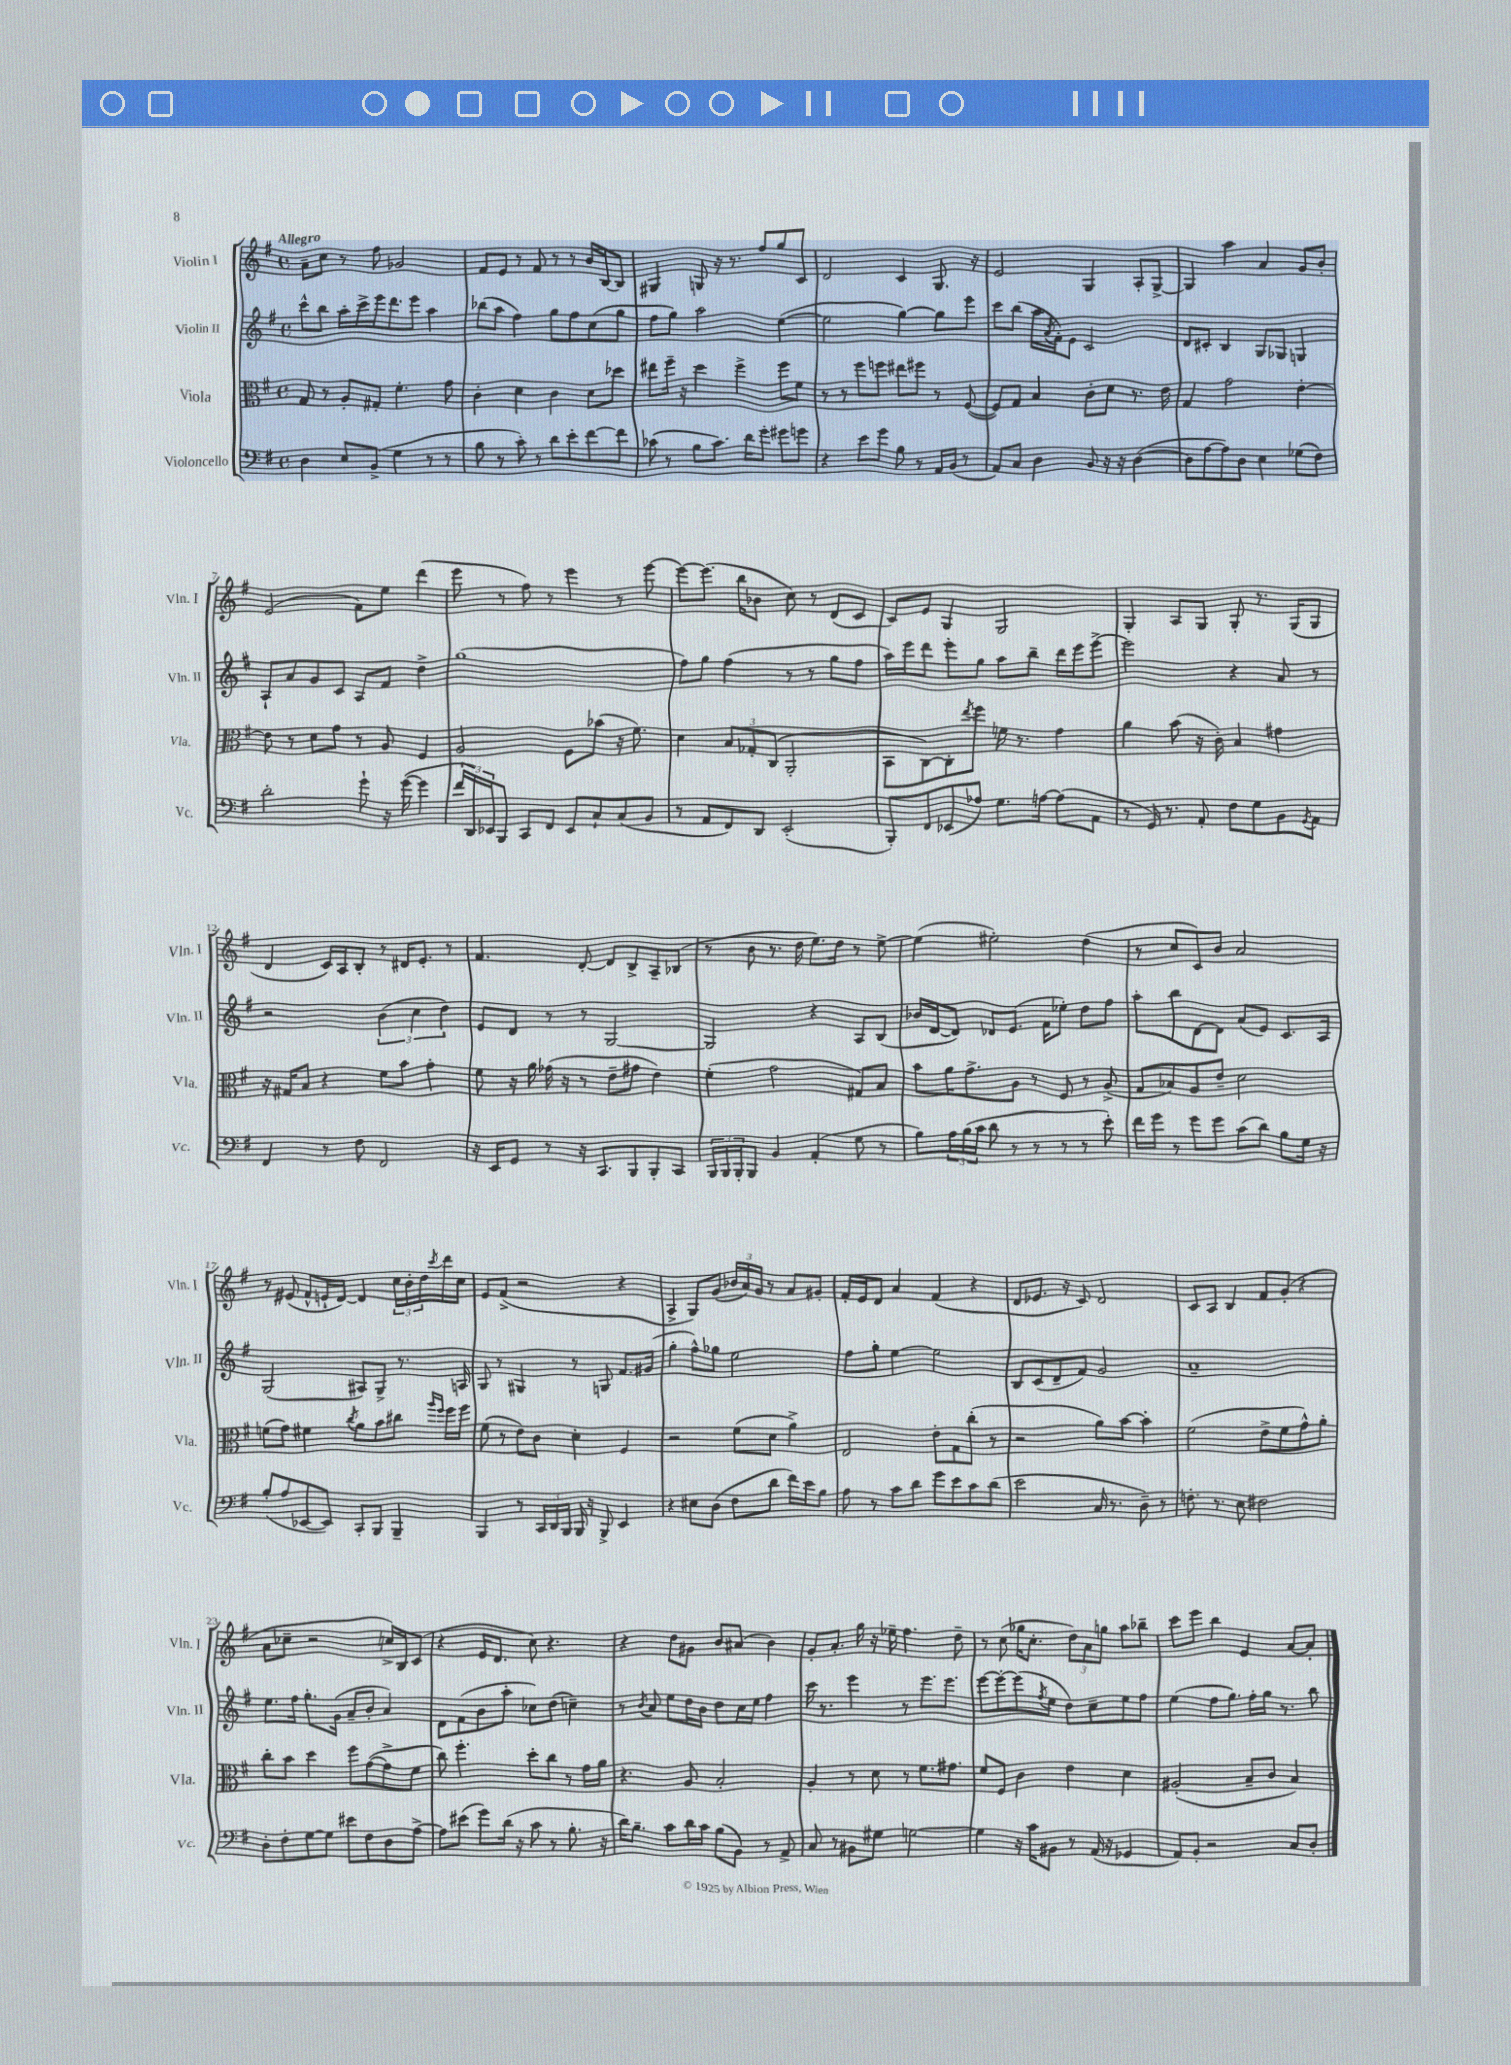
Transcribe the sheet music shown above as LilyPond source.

<<
\new StaffGroup <<
\new Staff = "s0" \with { instrumentName = "Violin I" shortInstrumentName = "Vln. I" } {
    \clef treble \key g \major \defaultTimeSignature \time 4/4 \tempo "Allegro"
    a'8-- c''8 r8 fis''8 ges'2 |
    fis'8 e'8 r8 fis'8 r8 r8 b'16 b16~ b8 |
    gis4 g8 r16 r8. fis''8 g''8 c'8 |
    d'2 c'4 g8. r16 |
    e'2 g4 a8-. g8~-> |
    g4 a''4 a'4 g'8 b'8-. |
    e'2( fis'8) e''8 d'''4( |
    e'''8 r8 fis''8) r8 e'''4 r8 e'''8~ |
    e'''8~ e'''8.( b''16 bes'8 c''8) r8 d'8( c'8 |
    c'8) e'8 g4 g2 |
    g4-. a8 g8 g8-. r8. g16( g8 |
    d'4 c'16) a16 b8-. r8 dis'16 e'8.-. r8 |
    fis'4. d'8~-. d'8 b8-> a8-- bes8( |
    r8 b'8 r8. d''16 e''8.) d''16 r8 e''8~-> |
    e''4( eis''2-.) d''4( |
    r8 c''8 c'8) b'8 a'2 |
    r8 eis'8( fis'8-^ e'16-! d'16~) d'4 \tuplet 3/2 { c''16 b'16-. d''16 } \acciaccatura { c'''8 } d'''16 c''16 |
    e'8 fis'8->( r2 r4 |
    a4-> g8) g'8( \tuplet 3/2 { bes'16 a'16) g'16 } r8 a'8 gis'8-. |
    fis'16-. e'16 d'8 a'4 fis'4( r4 |
    d'8 ees'8. r16 c'8) d'2 |
    c'8 a8 b4 fis'8 g'8-.( r4 |
    a'8 ces''8-- r2 c''16->) b16 c'8( |
    r4 e'16 d'8. c''8) r4. |
    r4 d''8 gis'8 b'8 ais'8( b'4) |
    g'8-. a'8.-. g''16 r16 ees''16-- fis''4. d''8-- |
    r8 c''8( ges''16 c''8.-. \tuplet 3/2 { d''8) a'8 g''8 } a''8 bes''8-- |
    c'''8 e'''8 b''4 e'4 a'8~ a'8-. \bar "|." |
}
\new Staff = "s1" \with { instrumentName = "Violin II" shortInstrumentName = "Vln. II" } {
    \clef treble \key g \major \defaultTimeSignature \time 4/4
    c'''8-^ b''8 a''16-. c'''16-> e'''16 d'''8. e'''8 a''4 |
    bes''8( a''8 fis''4) g''8 fis''8 c''8( g''8 |
    fis''8 g''8) a''2 e''4~( |
    e''2 g''4~) g''8 e'''8 |
    c'''8 b''8( a''16 \acciaccatura { a'8 } fis'16-.) e'8 c'2 |
    d'8 cis'8-. b4 g8 ges8 g4 |
    a8-! a'8 g'8 c'8 a8 fis'8 d''4-> |
    g''1( |
    fis''8) g''8 fis''4( r8 r8 g''8 fis''8 |
    a''16) e'''16 d'''8 e'''8-. g''8 a''8 b''8-- d'''16 e'''16 e'''8~-> |
    e'''2 r4 a'8 r8 |
    r2 \tuplet 3/2 { b'4( c''4 d''4) } |
    e'8 d'8 r8 r8 g2~ |
    g2 r4 a8 b8( |
    bes'16 d'16~ d'8) des'8 e'8.( fis'16 ees''8-.) d''8 fis''8 |
    a''8-. b''8 d'8~ d'8 a'8( e'8) c'8. a16 |
    g2( ais8) g8-> r8. a16 |
    g8 r8 gis4 r8 g8 fis'8. gis'16( |
    g''4-. fis''8-^) ges''8 e''2 |
    fis''8 g''8-. e''4~ e''2 |
    b8 c'8( d'8-- fis'8) g'2 |
    a'1-- |
    e''8. fis''16 g''8.-. g'16( a'8-- b'8-. a'4) |
    d'8 fis'8( b'8 a''8-. ces''8) d''8( c''4--) |
    r8 \acciaccatura { b'8 } a'8 e''8 d''16 b'16 d''8 c''16 e''16 fis''4 |
    c'''16 r8. e'''4 r8 e'''8. e'''8. |
    e'''8~ e'''8~-. e'''8( \acciaccatura { fis''8 } e''8 d''8) c''8-- e''8 fis''8 |
    e''4( fis''8 g''8.) fis''16-. g''16 r8. b''8 \bar "|." |
}
\new Staff = "s2" \with { instrumentName = "Viola" shortInstrumentName = "Vla." } {
    \clef alto \key g \major \defaultTimeSignature \time 4/4
    g8 r8 a8-. gis8-. fis'4.-. g'8 |
    c'4-. d'4 c'4 d'8 des''8 |
    eis''8 fis''16-- r16 d''4 fis''4-> fis''8 fis'8 |
    r8 r8 fis''8 f''8 eis''8 fis''8 r8 fis8~( |
    fis8) g8 b4 c'8-. d'8 r8. e'16 |
    g4 g'2 e'4~-. |
    e'8 r8 d'8 g'8 r8 a8 fis4 |
    a2 fis8 bes'8( r16 fis'8.) |
    d'4 \tuplet 3/2 { b8 ges8-. c8( } a,2-. |
    b,8 c8~) c8-. \acciaccatura { e''8 } fis''8 f'16 r8. g'4 |
    a'4 b'8( r16 c'16-.) b4 gis'4 |
    r16 gis16 b8 r4 fis'8 b'8 g'4-. |
    fis'8 r16 a'16 ges'16( r16 r8 e'8-- gis'8 e'4) |
    fis'4-.( g'2 gis8) b8 |
    b'8 a'16 g'8.-> a8 r8 fis8 r8 a8->( |
    g8 bes8) a8 e'8-- d'2 |
    f'8( g'8) fis'4 \acciaccatura { c''8 } a'8 b'8 cis''8 \grace { a''16 fis''16 } fis''16 fis''16 |
    fis'8( r8 e'8) c'8 d'4-. fis4 |
    r2 fis'8( d'8 a'4->) |
    e2 e'8-. g8 c''8-.( r8 |
    r2 a'8) b'8~ b'4-. |
    fis'2( e'8-> fis'8 g'8-^) a'8-. |
    c''8-. b'8 d''4 fis''8 g'8~( g'8-> fis'8 |
    c''8) fis''4.-. d''8-. c''8 r8 g'16 a'16 |
    r4. a8 b2-. |
    a4-. r8 d'8 r8 fis'8. gis'8. |
    fis'8 fis8 c'4 e'4 d'4 |
    ais2-.( b8-- c'8 b4) \bar "|." |
}
\new Staff = "s3" \with { instrumentName = "Violoncello" shortInstrumentName = "Vc." } {
    \clef bass \key g \major \defaultTimeSignature \time 4/4
    d4 e8 b,8->( g4 r8 r8 |
    b8 r8 c'8-.) r8 d'8 e'8-. fis'8~ fis'8 |
    ces'8( r8 b8 ces'8.) d'16 g'8-. gis'8 g'8 |
    r4 e'8 g'8 b8 r8 a,16 b,16( r8 |
    a,8) c8 d4 b,8 r16 r16 d4~( |
    d8 a8~ a8) d8 e4 ges8( fis8) |
    d'2-. g'8-! r16 g'16~( g'4 |
    \tuplet 3/2 { fis'16 d,16) ees,16 } b,,8 c,8 fis,8 ees,8 c8-! c8( b,8 |
    r8 a,8 fis,8) d,8 e,2-.( |
    b,,8-.) fis,8 ees,8( aes8) g8. a16~ a8( a,8 |
    r8 g,16) r8. a,8-. fis8 g8 b,8 \acciaccatura { g,8 } a,8 |
    fis,4 r8 fis8 fis,2 |
    r16 e,16 g,8 r8 r16 c,8. b,,8 b,,8-. c,8 |
    \tuplet 3/2 { b,,16 b,,16 b,,16-. } b,,8 b,4 a,4-.( g8 r8 |
    b8) \tuplet 3/2 { a16 b16( c'16 } d'8 r8 r8 r8 r8 e'8-.) |
    fis'16 g'16 r8 g'8 g'8 c'8( d'8) b8 g16 r16 |
    b8-.( a8 ees,8~ ees,8) c,8-. b,,8 b,,4-- |
    b,,4 r8 \tuplet 3/2 { c,16 d,16 b,,16 } b,,16 r16 b,,8-> e,4 |
    r4 eis8 d8( fis8 d'8 fis'16) e'16 b8 |
    a8 r8 c'8 d'8 g'8 e'8 c'8 d'8( |
    e'2 c16 r8. d8--) r8 |
    f8.-. r8. e8 fis2 |
    d8-. fis8-. g8~ g8 eis'8 fis8 d8 a8~-> |
    a8 eis'8( g'8) d'16( r16 c'8 r8 b8.-. r16 |
    d'16) b8.-- c'8 d'16 c'16 b8( b,8) r8 a,8-> |
    c8 r8 bis,8 gis8 g2~ |
    g4 r16 c'16 bis,8 r8 a,16( r16 ges,4 |
    a,8) b,8-. r2 c8 d8-. \bar "|." |
}
>>
>>
